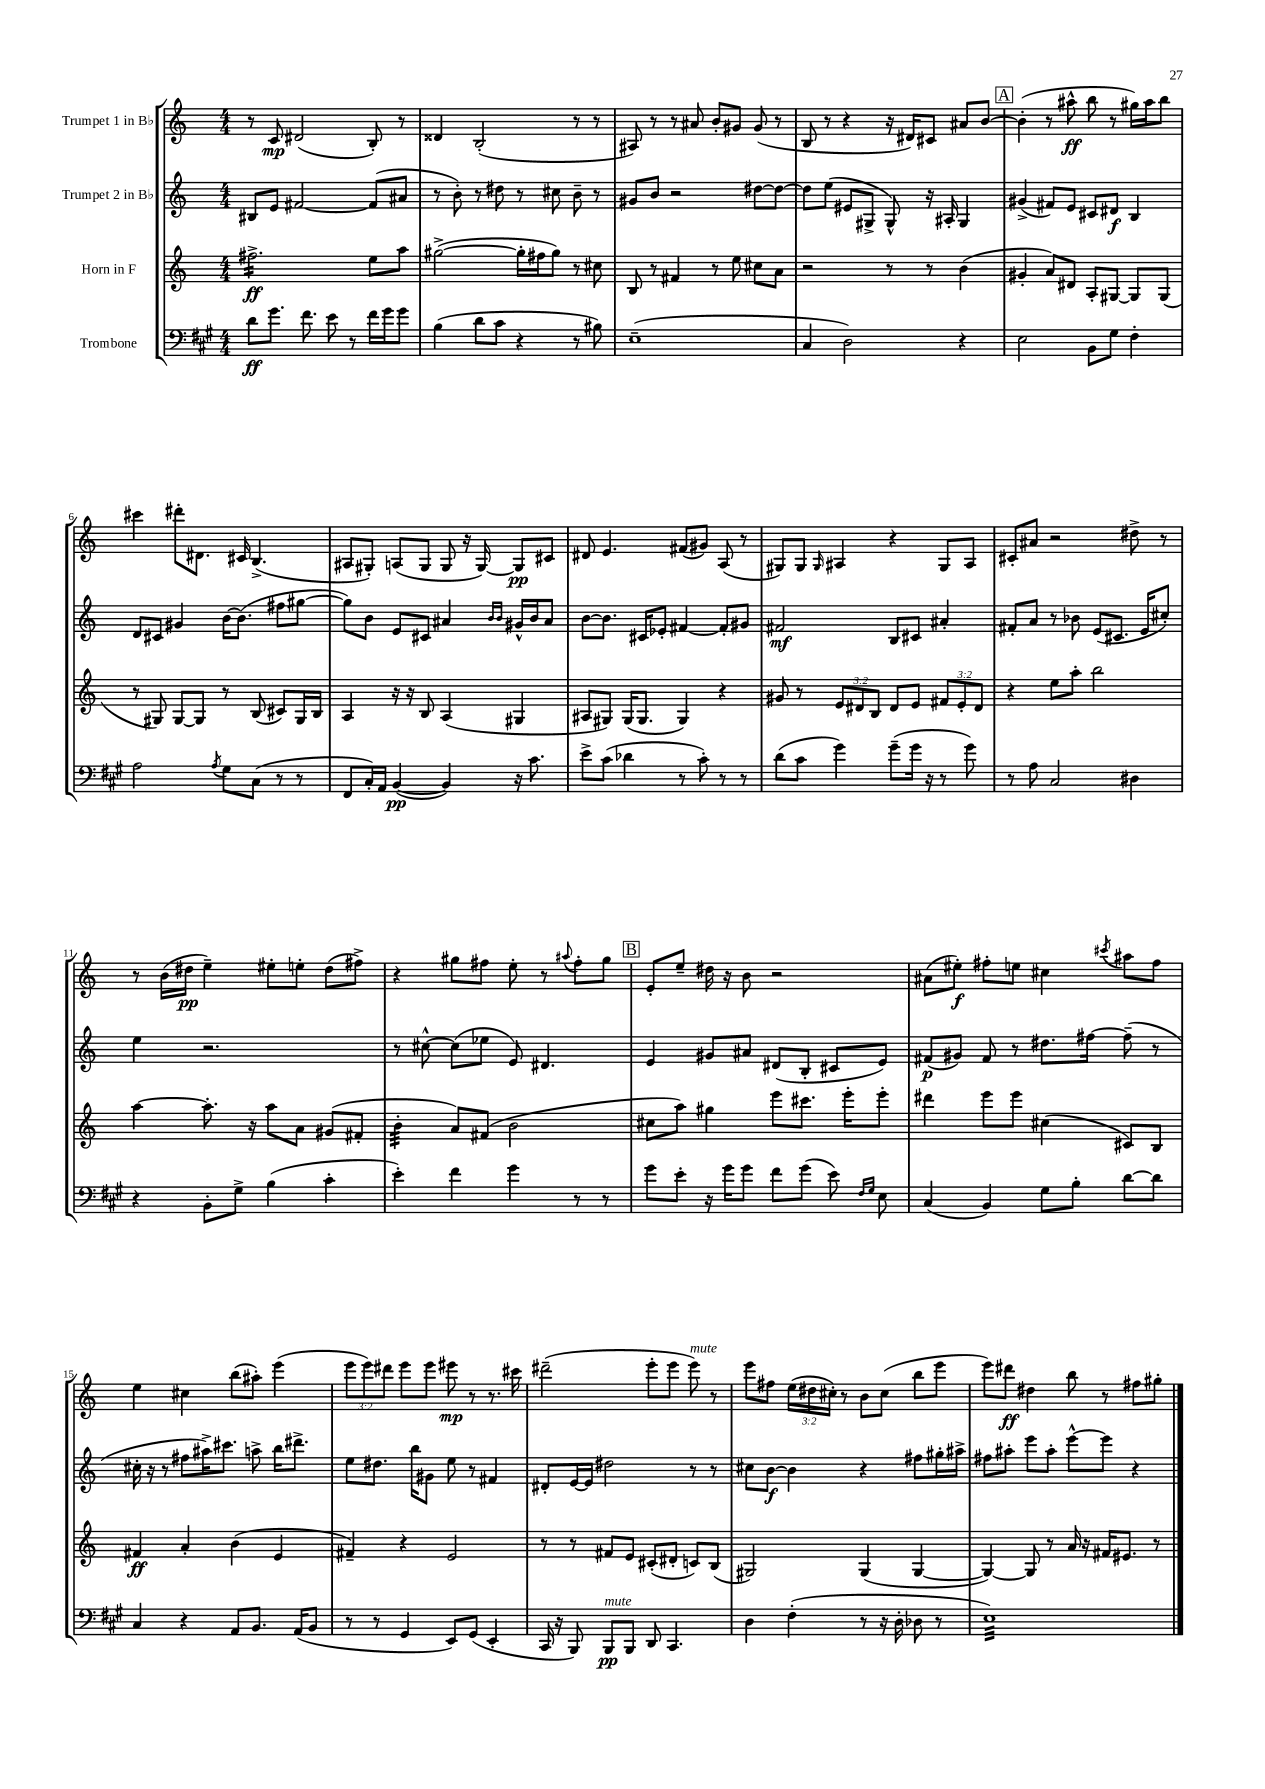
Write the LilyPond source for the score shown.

<<
\new StaffGroup <<
\new Staff = "s0" \with { instrumentName = "Trumpet 1 in Bb" } {
    \clef treble \key c \major \numericTimeSignature \time 4/4 \override Staff.TupletNumber.text = #tuplet-number::calc-fraction-text
    \autoBeamOff r8 c'8\mp dis'2( b8-.) r8 |
    disis'4 b2-.( r8 r8 |
    ais8) r8 r8 ais'8 b'8[-. gis'8] gis'8( r8 |
    b8 r8 r4 r16 dis'16[) cis'8] ais'8[ b'8]~ |
    \mark \markup { \box "A" } b'4-.( r8 ais''8-^\ff b''8 r8 gis''16[) ais''16 b''8] |
    cis'''4 dis'''8[-. dis'8.] cis'16 b4.->( |
    ais8[ gis8]-.) a8[( gis8] gis8 r16 gis16~) gis8[\pp cis'8] |
    dis'8 e'4. fis'8[( gis'8]) a8( r8 |
    gis8[) gis8] \grace { gis16 } ais4 r4 gis8[ ais8] |
    cis'8[-. ais'8] r2 dis''8-> r8 |
    r8 b'16[( dis''16]\pp e''4--) eis''8[-. e''8]-. dis''8[( fis''8]->) |
    r4 gis''8[ fis''8] e''8-. r8 \appoggiatura { ais''8 } fis''8[-. gis''8] |
    \mark \markup { \box "B" } e'8[-. e''8]-- dis''16 r16 b'8 r2 |
    ais'8[( eis''8]-.\f) fis''8[-. e''8] cis''4 \acciaccatura { cis'''8 } ais''8[ fis''8] |
    e''4 cis''4 b''8[( ais''8]-.) e'''4( |
    \tuplet 3/2 { e'''8[ e'''8) dis'''8] } e'''8[ e'''8] eis'''8\mp r8 r8. cis'''16 |
    dis'''2--( e'''8[-. e'''8] e'''8^\markup { \italic "mute" }) r8 |
    e'''8[ fis''8] \tuplet 3/2 { e''16[( dis''16 cis''16]-.) } r8 b'8[ cis''8]( b''8[ e'''8] |
    e'''8[) dis'''8]\ff dis''4 b''8 r8 fis''8[ gis''8]-. \bar "|." |
}
\new Staff = "s1" \with { instrumentName = "Trumpet 2 in Bb" } {
    \clef treble \key c \major \numericTimeSignature \time 4/4
    \autoBeamOff bis8[ e'8] fis'2~ fis'8[( ais'8] |
    r8 b'8-.) r8 dis''8 r8 cis''8 b'8-- r8 |
    gis'8[ b'8] r2 dis''8[~ dis''8]~ |
    dis''8[ e''8]( eis'8[ gis8]-> gis8-^) r16 ais16-. gis4 |
    \mark \markup { \box "A" } gis'4->( fis'8[) e'8] cis'8[ dis'8]\f b4 |
    d'8[ cis'8] gis'4 b'16[~ b'8.]( fis''8[ gis''8]~ |
    gis''8[) b'8] e'8[ cis'8] ais'4 \grace { b'16[ b'16] } gis'16[-^ b'16 ais'8] |
    b'8[~ b'8.] cis'16[ ees'8]-. fis'4~ fis'8[-. gis'8] |
    fis'2\mf b8[ cis'8] ais'4-. |
    fis'8[-. a'8] r8 bes'8 e'8[( cis'8.] e'16[ cis''8]-.) |
    e''4 r2. |
    r8 cis''8~-^ cis''8[( ees''8] e'8) dis'4. |
    \mark \markup { \box "B" } e'4 gis'8[ ais'8] dis'8[( b8]-. cis'8[ e'8]) |
    fis'8[\p( gis'8]) fis'8 r8 dis''8.[ fis''16]~ fis''8--( r8 |
    cis''16-. r16 r8 fis''8[ ais''16->) cis'''8.] a''8-> b''16[ dis'''8.]-> |
    e''8[ dis''8.] b''16[ gis'8] e''8 r8 fis'4 |
    dis'8[-. e'16~ e'16] dis''2 r8 r8 |
    cis''8[ b'8]~\f b'4 r4 fis''8[ gis''16-. ais''16]-> |
    fis''8[ ais''8]-. e'''8[ ais''8]-. e'''8[~-^ e'''8] r4 \bar "|." |
}
\new Staff = "s2" \with { instrumentName = "Horn in F" } {
    \clef treble \key c \major \numericTimeSignature \time 4/4 \override Staff.TupletNumber.text = #tuplet-number::calc-fraction-text
    \autoBeamOff fis''2.:16->\ff e''8[ a''8] |
    gis''2~->( gis''16[-. fis''16 gis''8]) r8 cis''8 |
    b8 r8 fis'4 r8 e''8 cis''8[ a'8] |
    r2 r8 r8 b'4( |
    \mark \markup { \box "A" } gis'4-. a'8[) dis'8] a8[-. gis8]~ gis8[ gis8]( |
    r8 gis8) gis8[~ gis8] r8 b8( cis'8[) gis16 b16] |
    a4 r16 r16 b8 a4( gis4 |
    ais8[ gis8]) gis16[( gis8.] gis4) r4 |
    gis'8 r8 \tuplet 3/2 { e'8[ dis'8 b8] } dis'8[ e'8] \tuplet 3/2 { fis'8[ e'8-. dis'8] } |
    r4 e''8[ a''8]-. b''2 |
    a''4~ a''8.-. r16 a''8[ a'8] gis'8[( fis'8]-. |
    b'4:32-. a'8[) fis'8]( b'2 |
    \mark \markup { \box "B" } cis''8[ a''8]) gis''4 e'''8[ cis'''8.] e'''16[-. e'''8]-. |
    dis'''4 e'''8[ e'''8] cis''4( cis'8[) b8] |
    fis'4\ff a'4-. b'4( e'4 |
    fis'4--) r4 e'2 |
    r8 r8 fis'8[ e'8] cis'8[-.( dis'8]-. c'8[) b8]( |
    gis2) gis4( gis4~ |
    gis4~) gis8 r8 a'16 r16 fis'16[ eis'8.] r8 \bar "|." |
}
\new Staff = "s3" \with { instrumentName = "Trombone" } {
    \clef bass \key a \major \numericTimeSignature \time 4/4
    \autoBeamOff d'8[\ff gis'8.] fis'8. e'8 r8 fis'16[ gis'16 gis'8] |
    b4( d'8[ cis'8] r4 r8 bis8) |
    e1--( |
    cis4 d2) r4 |
    \mark \markup { \box "A" } e2 b,8[ gis8] fis4-. |
    a2 \acciaccatura { a8 } gis8[ cis8]( r8 r8 |
    fis,8[ cis16-.) a,16] b,4~\pp( b,4) r16 cis'8. |
    e'8[-> cis'8]( des'4 r8 cis'8-.) r8 r8 |
    d'8[( cis'8] gis'4) gis'8[--( gis'16] r16 r8 gis'8) |
    r8 a8 cis2 dis4 |
    r4 b,8[-. gis8]-> b4( cis'4-. |
    e'4-.) fis'4 gis'4 r8 r8 |
    \mark \markup { \box "B" } gis'8[ e'8]-. r16 gis'16[ gis'8] fis'8[ gis'8]( e'8) \grace { fis16[ gis16] } e8 |
    cis4( b,4) gis8[ b8]-. d'8[~ d'8] |
    cis4 r4 a,8[ b,8.] a,16[( b,8] |
    r8 r8 gis,4 e,8[) gis,8]( e,4-. |
    cis,16 r16 b,,8) b,,8[\pp^\markup { \italic "mute" } b,,8] d,8 cis,4. |
    d4 fis4-.( r8 r16 d16-. des8 r8 |
    e1:32) \bar "|." |
}
>>
>>
